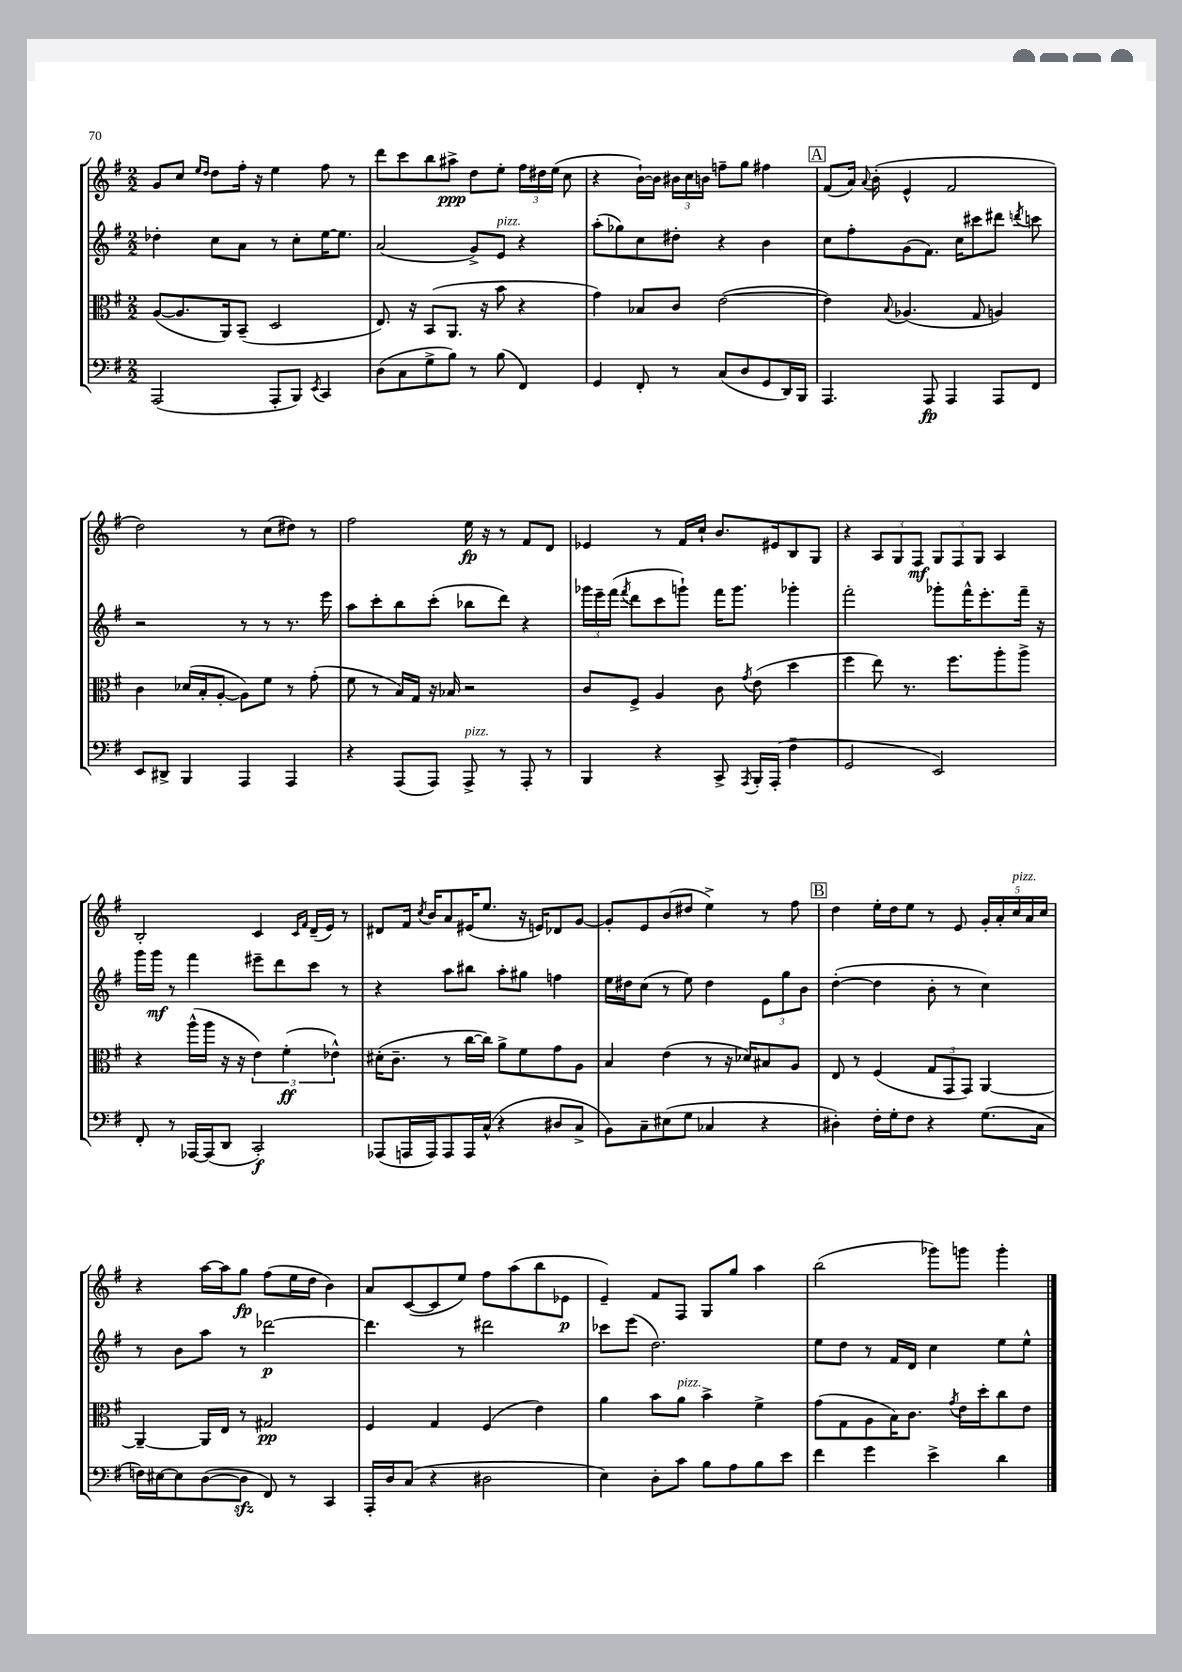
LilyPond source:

<<
\new StaffGroup <<
\new Staff = "s0" {
    \clef treble \key g \major \numericTimeSignature \time 2/2
    \autoBeamOff g'8[ c''8] \grace { e''16[ d''16] } d''8[ fis''16]-. r16 e''4 fis''8 r8 |
    d'''8[ c'''8 b''8 ais''8]->\ppp d''8[ e''8]-. \tuplet 3/2 { fis''16[ dis''16 e''16]( } c''8 |
    r4 b'16[~-!) b'16] \tuplet 3/2 { bis'16[ c''16 b'16] } f''8[-- g''8] fis''4 |
    \mark \markup { \box "A" } fis'8[( a'16]) \appoggiatura { a'8 } b'16-.( e'4-^ fis'2 |
    d''2) r8 c''8[( dis''8]) r8 |
    fis''2 e''16\fp r16 r8 fis'8[ d'8] |
    ees'4 r8 fis'16[ c''16]-! b'8.[ eis'16 b8 g8] |
    r4 \tuplet 3/2 { a8[ g8 fis8]\mf } \tuplet 3/2 { g8[ fis8 g8] } a4 |
    b2-. c'4 \grace { c'16[ fis'16] } d'16[--( e'16]) r8 |
    dis'8[ fis'16] \acciaccatura { c''8 } b'16[ a'8 eis'16( e''8.] r16 e'16[) des'8 g'8]~ |
    g'8[-. e'8 b'8( dis''8] e''4->) r8 fis''8 |
    \mark \markup { \box "B" } d''4 e''16[-. d''16 e''8] r8 e'8 \tuplet 5/4 { g'16[-. a'16-. c''16^\markup { \italic "pizz." } a'16 c''16] } |
    r4 a''16[~ a''16 g''8]\fp fis''8[( e''16 d''16] b'4) |
    a'8[ c'8~( c'8 e''8]) fis''8[ a''8( b''8 ees'8]\p |
    e'4--) fis'8[ fis8] g8[ g''8] a''4 |
    b''2( ges'''8[) g'''8] g'''4-. \bar "|." |
}
\new Staff = "s1" {
    \clef treble \key g \major \numericTimeSignature \time 2/2
    \autoBeamOff des''4-. c''8[ a'8] r8 c''8[-. e''16~ e''8.] |
    a'2( g'8[->) e'8]^\markup { \italic "pizz." } r4 |
    a''8[-.( ges''8) c''8 dis''8]-. r4 b'4 |
    \mark \markup { \box "A" } c''8[ fis''8-. g'8( fis'8.]) c''16[ cis'''8 dis'''8] \acciaccatura { d'''8 } c'''8 |
    r2 r8 r8 r8. e'''16 |
    a''8[ c'''8-. b''8 c'''8]-.( bes''8[ d'''8]) r4 |
    \tuplet 3/2 { ges'''16[ e'''16-- fis'''16]( } \acciaccatura { fis'''8 } d'''8[ c'''8 g'''8]-!) fis'''16[ g'''8.] ges'''4-. |
    fis'''2-. ges'''8[-. fis'''16-^ e'''8.-. fis'''16]-- r16 |
    g'''16[ g'''16]\mf r8 fis'''4 eis'''8[-- d'''8 c'''8] r8 |
    r4 a''8[ bis''8] a''8[-. gis''8] f''4 |
    e''16[ dis''16 c''8]( r8 e''8) dis''4 \tuplet 3/2 { e'8[ g''8 b'8] } |
    \mark \markup { \box "B" } d''4~-.( d''4 b'8-. r8 c''4) |
    r8 b'8[ a''8] r8 des'''2~\p |
    des'''4. r8 dis'''2 |
    ces'''8[ e'''8]( d''2.) |
    e''8[ d''8] r8 fis'16[ d'16] c''4 e''8[ e''8]-^ \bar "|." |
}
\new Staff = "s2" {
    \clef alto \key g \major \numericTimeSignature \time 2/2
    \autoBeamOff a8[~( a8. a,16) b,8]--( d2 |
    e8.) r16 b,8[( a,8.] r16 b'8 r4 |
    g'4) bes8[ c'8] e'2~( |
    \mark \markup { \box "A" } e'4) \appoggiatura { b8 } aes4.( g8 a4) |
    c'4 des'16[( b16-. a8]~-. a8[) fis'8] r8 g'8-.( |
    fis'8 r8 b16[) g16] r16 bes16 r2 |
    c'8[ fis8]-> a4 c'8 \acciaccatura { g'8 } e'8( d''4 |
    fis''4 e''8) r8. fis''8.[ a''8-. a''8]-> |
    r4 a''16[-^( a''16] r16 r16 \tuplet 3/2 { e'4) fis'4-.\ff( ees'4-^) } |
    dis'16[-.( c'8.]-- r8 c''16[~ c''16]) a'8[-> fis'8 g'8 a8] |
    b4 e'4( r8 r16 des'16[) bis8 a8] |
    \mark \markup { \box "B" } e8 r8 fis4( \tuplet 3/2 { g8[ g,8 g,8]) } a,4~ |
    a,4~-- a,16[ e16] r8 gis2\pp |
    fis4 g4 fis4( e'4) |
    a'4 b'8[ a'8]^\markup { \italic "pizz." } b'4-> fis'4-> |
    g'8[( g8 a8 b16) c'8.] \acciaccatura { g'8 } e'16[ d''16-. c''8 e'8] \bar "|." |
}
\new Staff = "s3" {
    \clef bass \key g \major \numericTimeSignature \time 2/2
    \autoBeamOff a,,2( a,,8[-. b,,8]) \acciaccatura { e,8 } c,4 |
    d8[( c8 g8-> b8]) r8 b8( fis,4) |
    g,4 fis,8-. r8 c8[( d8 g,8 d,16) b,,16] |
    \mark \markup { \box "A" } a,,4. a,,8\fp a,,4 a,,8[ fis,8] |
    e,8[ dis,8]-> b,,4 a,,4 a,,4 |
    r4 a,,8[( a,,8]) a,,8->^\markup { \italic "pizz." } r8 a,,8-. r8 |
    b,,4 r4 c,8-> \acciaccatura { a,,8 } b,,16[-. a,,16]-.( fis4-- |
    g,2 e,2) |
    fis,8-. r8 aes,,16[~ aes,,16( d,8] c,2-.\f) |
    aes,,8[( a,,16 a,,16) a,,8 a,,16 c16]-^( r4 dis8[ c8]-> |
    b,8[) c8-- eis8( g8] ces4 r4 |
    \mark \markup { \box "B" } dis4-.) fis16[-. g16-. fis8] r4 g8.[( c16] |
    f16[) eis16~ eis8 d8~( d8]\sfz fis,8) r8 c,4 |
    a,,16[-. d16 c8]( r4 dis2 |
    e4) d8[-. c'8] b8[ a8 b8 e'8] |
    fis'4 g'4 e'4-> d'4 \bar "|." |
}
>>
>>
\layout { \context { \Score \remove "Bar_number_engraver" } }
